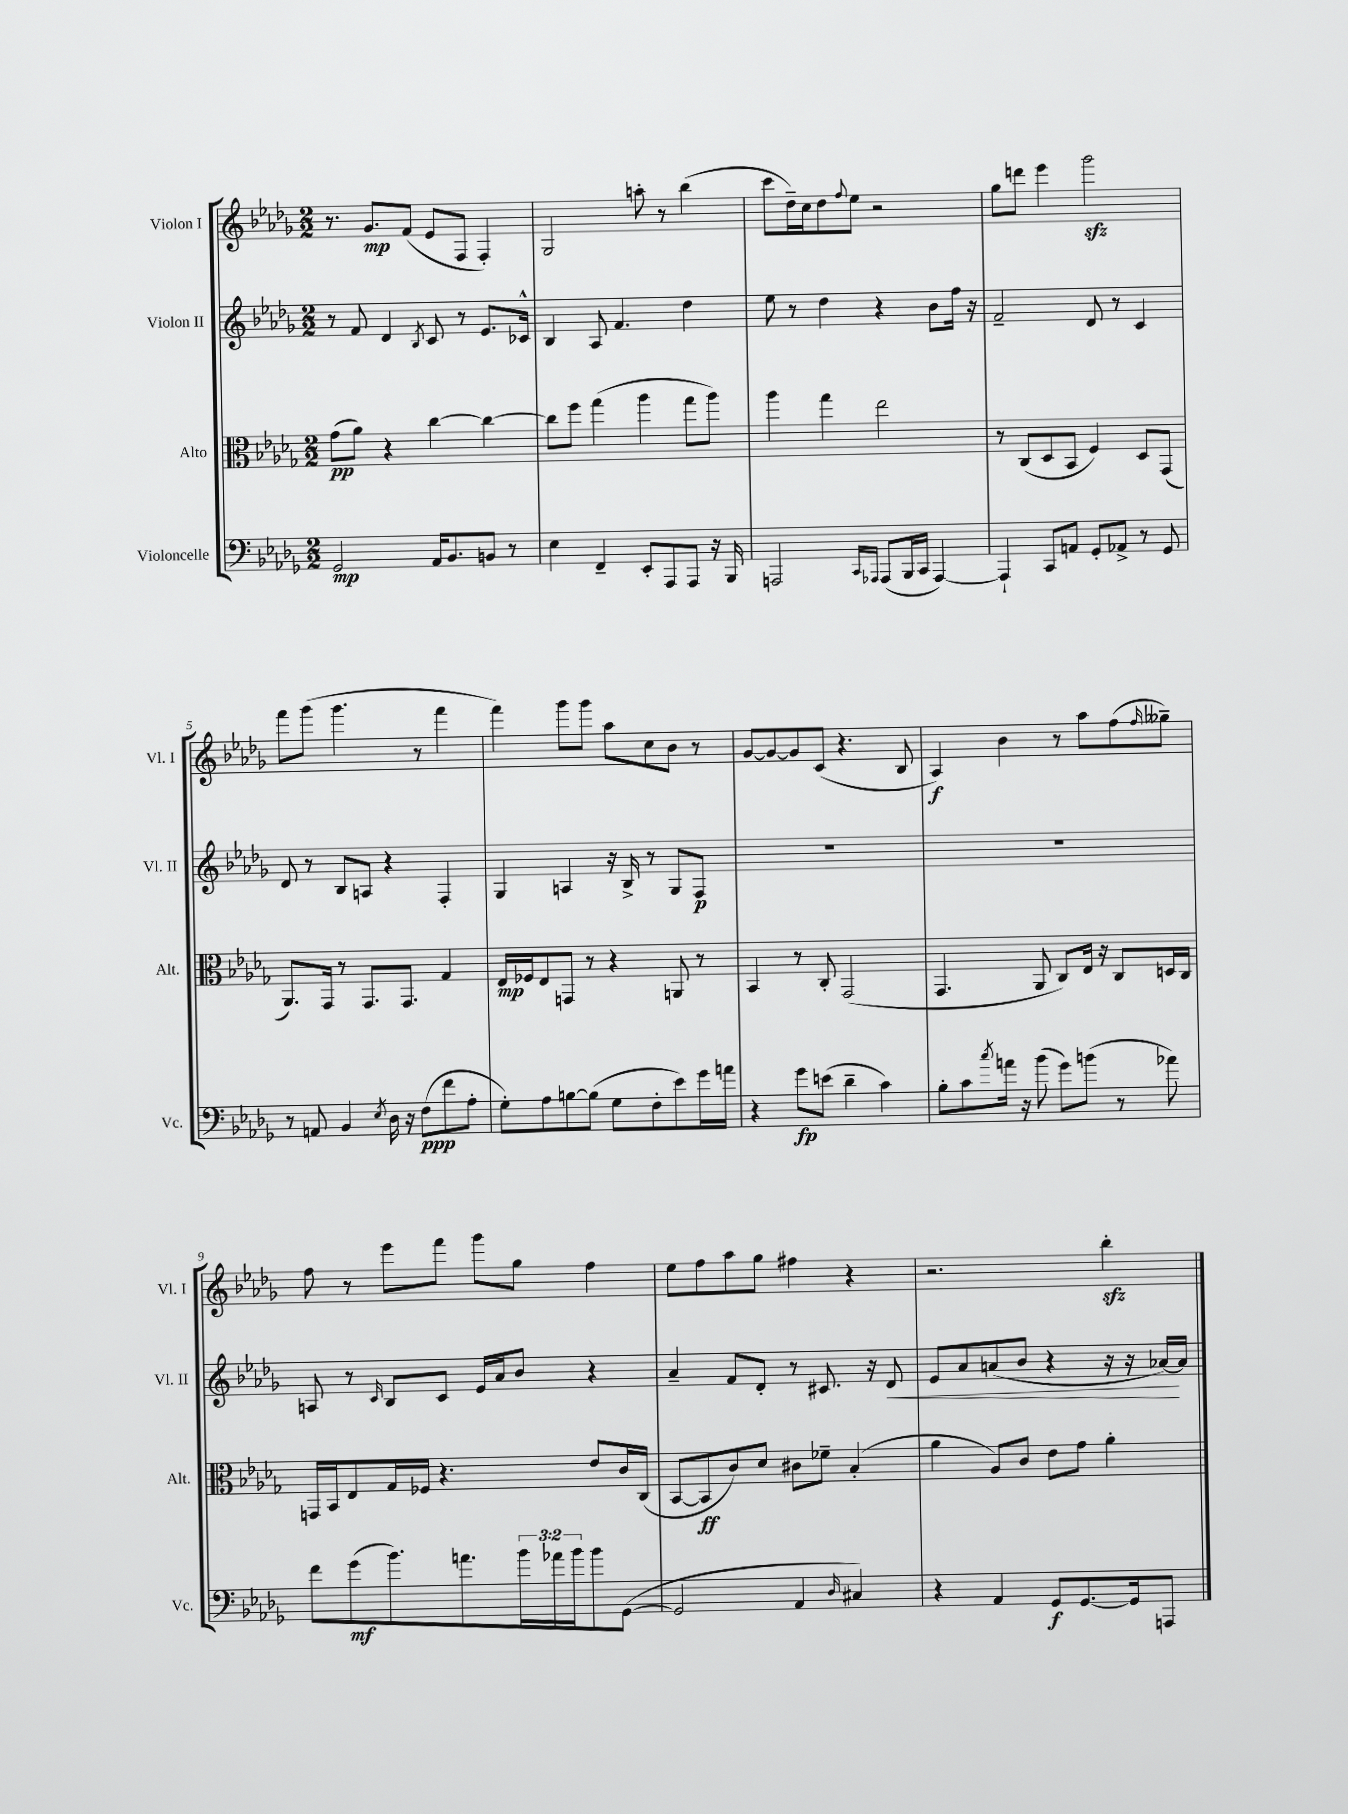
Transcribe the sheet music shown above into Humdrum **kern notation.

**kern	**kern	**kern	**kern
*staff4	*staff3	*staff2	*staff1
*clefF4	*clefC3	*clefG2	*clefG2
*k[b-e-a-d-g-]	*k[b-e-a-d-g-]	*k[b-e-a-d-g-]	*k[b-e-a-d-g-]
*M2/2	*M2/2	*M2/2	*M2/2
2GG-	(8g-	8r	8.r
.	8a-)	8f	.
.	.	.	8.g-
.	4r	4d-	.
.	.	.	(8f
.	.	8qB-	.
16AA-	[4cc	8c	8e-
8.BB-	.	.	.
.	.	8r	8F
8BB	4cc_	8.e-	4F')
8r	.	.	.
.	.	16c-^^	.
=	=	=	=
4E-	8cc]	4B-	2G-
.	8ff	.	.
4FF~	(4gg-	8A-	.
.	.	4.f	.
8EE-'	4aa-	.	8aa'
8AAA-	.	.	8r
8AAA-	8gg-	4dd-	(4bb-
16r	8aa-)	.	.
16BBB-	.	.	.
=	=	=	=
2AAA	4aa-	8ee-	8ccc
.	.	8r	16dd-~)
.	.	.	16cc
.	4gg-	4dd-	8dd-
.	.	.	8qqff
.	.	.	8ee-
16qqCC	.	.	.
16qqAAA-	.	.	.
(8AAA-	2ee-	4r	2r
16BBB-	.	.	.
16CC	.	.	.
[4AAA-)	.	8b-	.
.	.	16ff	.
.	.	16r	.
=	=	=	=
4AAA-`]	8r	2f~	8gg-
.	(8C	.	8ddd
8CC	8D-	.	4eee-
8AA	8BB-	.	.
8GG-'	4F)	8d-	2ggg-
8AA-^	.	8r	.
8r	8D-	4c	.
8GG-	(8GG-	.	.
=	=	=	=
8r	8.AA-)	8d-	8fff
8AA	.	8r	(8ggg-
.	16GG-	.	.
4BB-	8r	8B-	4.ggg-
.	8.GG-	8A	.
8qE-	.	.	.
16D-	.	4r	.
16r	8.GG-	.	.
(8F	.	.	8r
8f	4G-	4F'	4fff
8A-'	.	.	.
=	=	=	=
8G-')	16E-	4G-	4fff)
.	16F-	.	.
8A-	8E-	.	.
[8B	8GG	4A	8ggg-
(8B]	8r	.	8ggg-
8G-	4r	16r	8aa-
.	.	16B-^	.
8F'	.	8r	8cc
8e-)	8AA	8G-	8b-
16g-	8r	8F	8r
16a	.	.	.
=	=	=	=
4r	4BB-	1r	[8g-
.	.	.	8g-_
8g-	8r	.	8g-]
(8e	8C'	.	(8c
4d-~	(2GG-	.	4.r
4c)	.	.	.
.	.	.	8B-
=	=	=	=
8B-'	4.GG-	1r	4A-)
8c	.	.	.
8qcc	.	.	.
16a	.	.	4b-
16r	.	.	.
(8b-	8AA-	.	.
8g-)	8C)	.	8r
(8b	16E-	.	8aa-
.	16r	.	.
8r	8C	.	(8ff
.	.	.	16qqff
8a-)	16D	.	8gg--~)
.	16C	.	.
=	=	=	=
8f	16GG	8A	8ff
.	16BB-	.	.
(8g-	8E-	8r	8r
.	.	16qqc	.
8.b-)	16G-	8B-	8eee-
.	16F-	.	.
.	4.r	8c	8fff
8.a	.	.	.
.	.	16e-	8ggg-
.	.	16a-	.
24b-	.	8b-	8gg-
24a-	.	.	.
24b-	.	.	.
8b-	8e-	4r	4ff
([8GG-	16c	.	.
.	(16C	.	.
=	=	=	=
2GG-]	[8BB-	4a-~	8ee-
.	8BB-]	.	8ff
.	8c)	8f	8aa-
.	8d-	8d-'	8gg-
4AA-	8c#	8r	4ff#
.	8f-~	8.c#	.
16qqD-	.	.	.
4C#)	(4B-'	.	4r
.	.	16r	.
.	.	8d-	.
=	=	=	=
4r	4a-	8e-	2.r
.	.	8a-	.
4AA-	8A-)	(8a	.
.	8c	8b-	.
8GG-	8e-	4r	.
[8.GG-	8g-	.	.
.	4a-'	16r	4bb-'
16GG-]	.	16r	.
8AAA	.	[16a-)	.
.	.	16a-]	.
==	==	==	==
*-	*-	*-	*-
